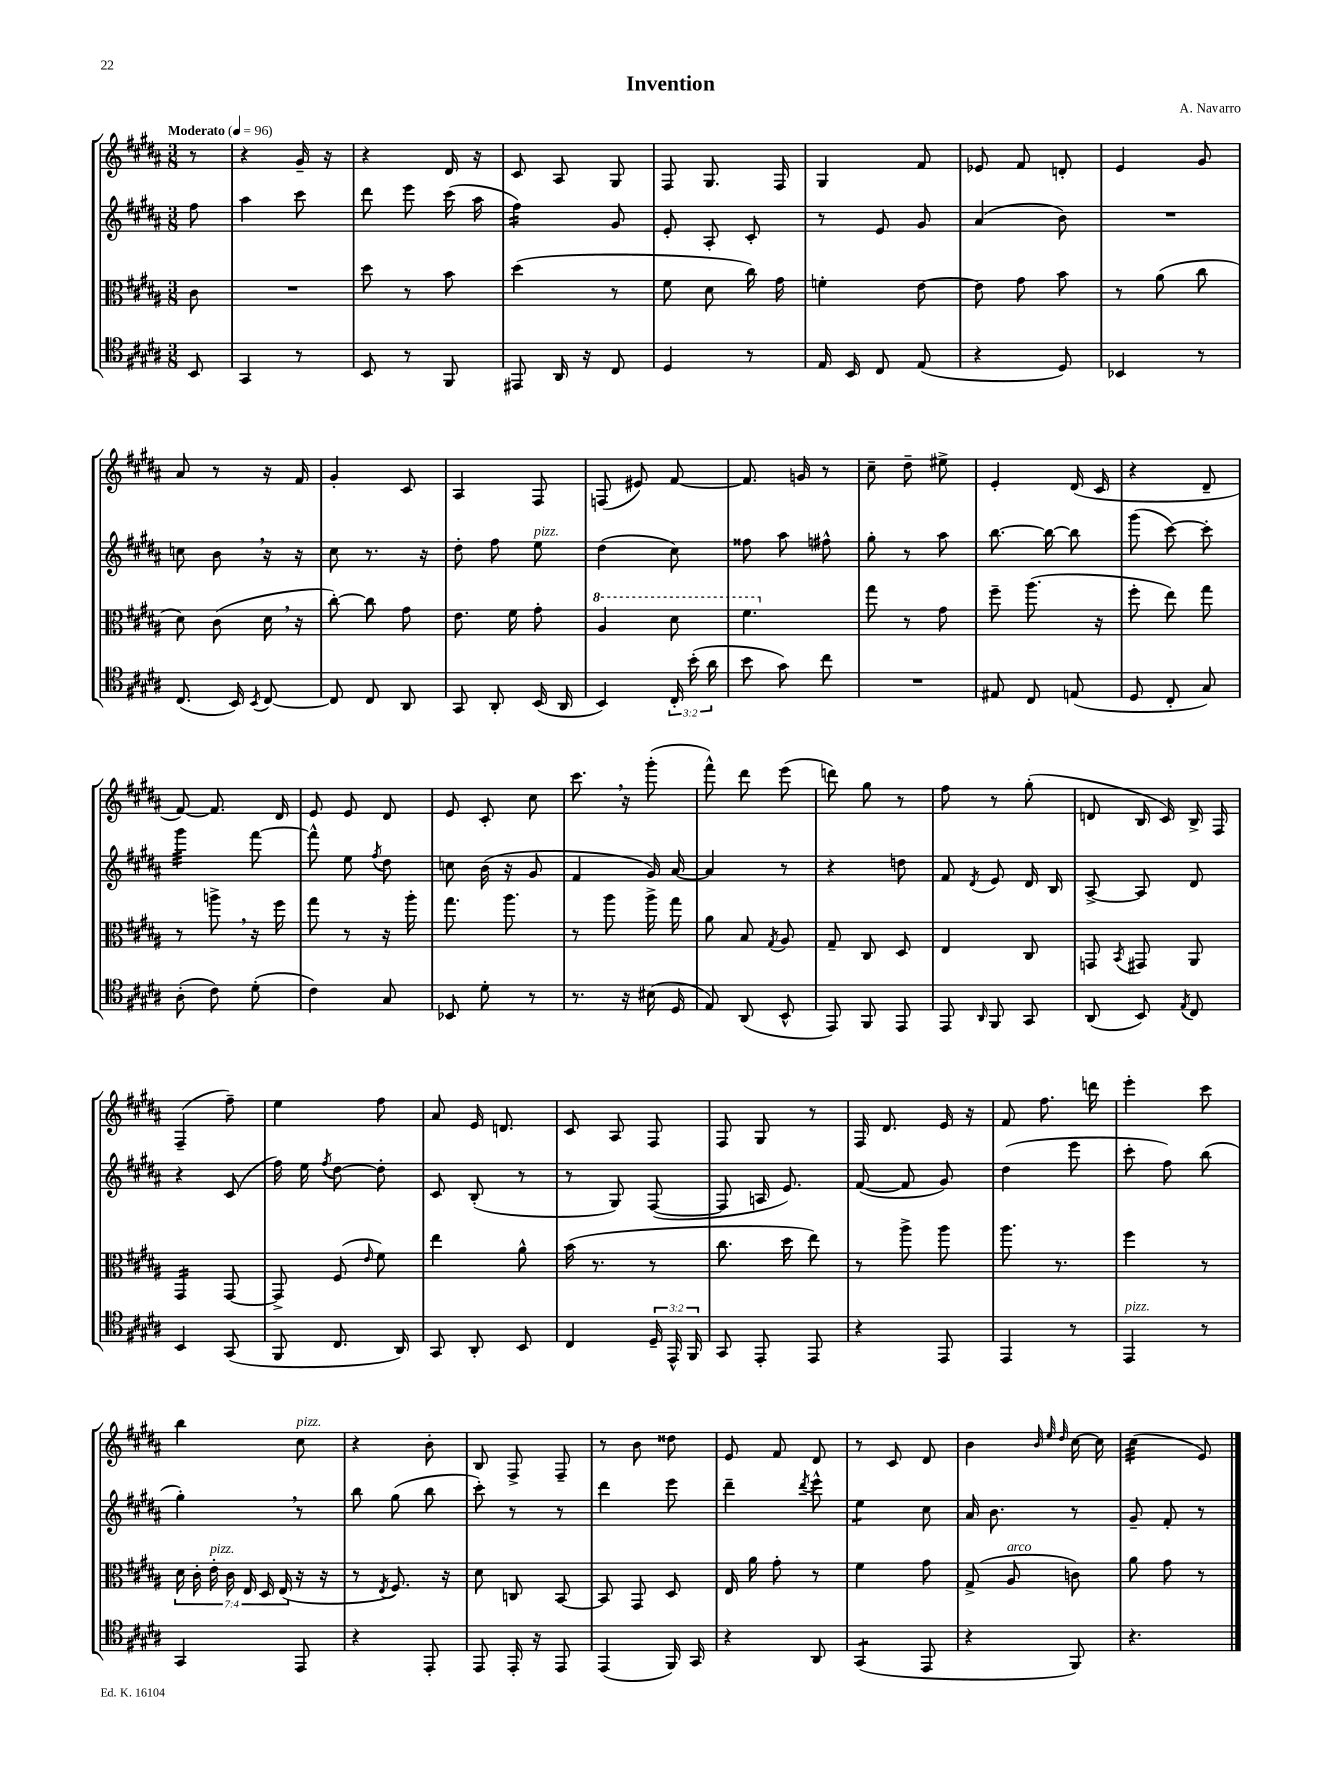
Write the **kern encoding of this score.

**kern	**kern	**kern	**kern
*staff4	*staff3	*staff2	*staff1
*clefC4	*clefC3	*clefG2	*clefG2
*k[f#c#g#d#a#]	*k[f#c#g#d#a#]	*k[f#c#g#d#a#]	*k[f#c#g#d#a#]
*M3/8	*M3/8	*M3/8	*M3/8
*MM96	*MM96	*MM96	*MM96
8BB	8c#	8ff#	8r
=	=	=	=
4GG#	4.r	4aa#	4r
8r	.	8ccc#	16g#~
.	.	.	16r
=	=	=	=
8BB	8dd#	8ddd#	4r
8r	8r	8eee	.
8FF#	8b	(16ccc#	16d#
.	.	16aa#	16r
=	=	=	=
8EE#	(4dd#	4ff#)	8c#
16AA#	.	.	8A#
16r	.	.	.
8C#	8r	8g#	8G#
=	=	=	=
4D#	8f#	8e'	8F#
.	8d#	8A#'	8.G#
8r	16cc#)	8c#'	.
.	16g#	.	16F#
=	=	=	=
16E	4f'	8r	4G#
16BB	.	.	.
8C#	.	8e	.
(8E	[8e	8g#	8f#
=	=	=	=
4r	8e]	(4a#	8e-
.	8g#	.	8f#
8D#)	8b	8b)	8d'
=	=	=	=
4BB-	8r	4.r	4e
.	(8a#	.	.
8r	8cc#	.	8g#
=	=	=	=
(8.C#	8d#)	8cc	8a#
.	(8c#	8b	8r
16BB)	.	.	.
8qBB	.	.	.
[8C#	16d#	16r	16r
.	16r	16r	16f#
=	=	=	=
8C#]	[8cc#')	8cc#	4g#'
8C#	8cc#]	8.r	.
8AA#	8g#	.	8c#
.	.	16r	.
=	=	=	=
8GG#	8.e	8dd#'	4A#
8AA#'	.	8ff#	.
.	16f#	.	.
(16BB	8g#'	8ee	8F#
16AA#	.	.	.
=	=	=	=
4BB)	4a#	(4dd#	(8F
.	.	.	8e#)
24C#'	8dd#	8cc#)	[8f#
(24b'	.	.	.
24a#	.	.	.
=	=	=	=
8b	4.ff#	8ff##	8.f#]
8g#)	.	8aa#	.
.	.	.	16g
8cc#	.	8ff#^^	8r
=	=	=	=
4.r	8gg#	8gg#'	8cc#~
.	8r	8r	8dd#~
.	8g#	8aa#	8ee#^
=	=	=	=
8E#	8ff#~	[8.bb	4e'
8C#	(8.aa#	.	.
.	.	16bb_	.
(8E	.	8bb]	(16d#
.	16r	.	16c#
=	=	=	=
8D#	8ff#'	(8ggg#	4r
8C#'	8ee)	[8ccc#)	.
8G#)	8gg#	8ccc#']	8d#~
=	=	=	=
(8A#'	8r	4ggg#	[8f#)
8c#)	8aa^	.	8.f#]
(8d#'	16r	[8fff#	.
.	16ff#	.	16d#
=	=	=	=
4c#)	8gg#	8fff#^^]	8e
.	8r	8ee	8e
.	.	8qff#	.
8G#	16r	8dd#	8d#
.	16aa#'	.	.
=	=	=	=
8BB-	8.gg#	8cc	8e
8d#'	.	(16b	8c#'
.	8.aa#	16r	.
8r	.	8g#	8cc#
=	=	=	=
8.r	8r	4f#	8.ccc#
.	8aa#	.	.
16r	.	.	16r
(16B#	16aa#^	16g#)	(8ggg#'
16D#	16gg#	[16a#	.
=	=	=	=
8E)	8a#	4a#]	8fff#^^)
(8AA#	8B	.	8ddd#
.	8qG#	.	.
8BB^^	8A#	8r	(8eee
=	=	=	=
8EE)	8G#~	4r	8ddd)
8FF#	8C#	.	8gg#
8EE	8D#	8dd	8r
=	=	=	=
8EE	4E	8f#	8ff#
16qqAA#	.	8qd#	.
8FF#	.	8e	8r
8GG#	8C#	16d#	(8gg#'
.	.	16B	.
=	=	=	=
(8AA#	8GG	[8A#^	8d
.	8qBB	.	.
8BB)	8GG#	8A#]	16B
.	.	.	16c#)
8qE	.	.	.
8C#	8AA#	8d#	16B^
.	.	.	16F#
=	=	=	=
4BB	4GG#	4r	(4F#~
(8GG#	[8GG#	(8c#	8ff#~)
=	=	=	=
8FF#	8GG#^]	16ff#)	4ee
.	.	16ee	.
.	.	8qff#	.
8.C#	(8F#	[8dd#	.
.	16qqe	.	.
.	8f#)	8dd#']	8ff#
16AA#)	.	.	.
=	=	=	=
8GG#	4ee	8c#	8a#
8AA#'	.	(8B'	16e
.	.	.	8.d
8BB	8a#^^	8r	.
=	=	=	=
4C#	(16b	8r	8c#
.	8.r	.	.
.	.	8G#)	8A#
24D#~	8r	([8F#	8F#
24EE^^	.	.	.
24FF#	.	.	.
=	=	=	=
8GG#	8.cc#	8F#]	8F#
8EE'	.	16A	8G#
.	16dd#	8.e)	.
8EE	8ee)	.	8r
=	=	=	=
4r	8r	([8f#	16F#
.	.	.	8.d#
.	8aa#^	8f#]	.
8EE	8aa#	8g#)	16e
.	.	.	16r
=	=	=	=
4EE	8.aa#	(4dd#	8f#
.	.	.	8.ff#
.	8.r	.	.
8r	.	8eee	.
.	.	.	16ddd
=	=	=	=
4EE	4ff#	8ccc#'	4eee'
.	.	8ff#)	.
8r	8r	(8bb	8ccc#
=	=	=	=
4GG#	28d#	4gg#')	4bb
.	28c#'	.	.
.	28e'	.	.
.	28c#	.	.
.	28E	.	.
.	28D#	.	.
.	(28E	.	.
8EE	16r	8r	8cc#
.	16r	.	.
=	=	=	=
4r	8r	8bb	4r
.	8qE	.	.
.	8.F#)	(8gg#	.
8EE'	.	8bb	8b'
.	16r	.	.
=	=	=	=
8EE	8d#	8ccc#')	8B
16EE'	8C	8r	8F#^
16r	.	.	.
8EE	[8BB	8r	8F#~
=	=	=	=
(4EE	8BB]	4ddd#	8r
.	8GG#	.	8b
16FF#)	8D#	8eee	8dd##
16GG#	.	.	.
=	=	=	=
4r	16E	4ddd#~	8e
.	16a#	.	.
.	8g#'	.	8f#
.	.	8qddd#	.
8AA#	8r	8eee^^	8d#
=	=	=	=
(4GG#	4f#	4ee	8r
.	.	.	8c#
8EE	8g#	8cc#	8d#
=	=	=	=
4r	(8G#^	16a#	4b
.	.	8.b	.
.	8A#	.	.
.	.	.	32qqb
.	.	.	32qqee
.	.	.	32qqdd#
8FF#)	8c)	8r	[16cc#
.	.	.	16cc#]
=	=	=	=
4.r	8a#	8g#~	(4cc#
.	8g#	8f#'	.
.	8r	8r	8e)
==	==	==	==
*-	*-	*-	*-
